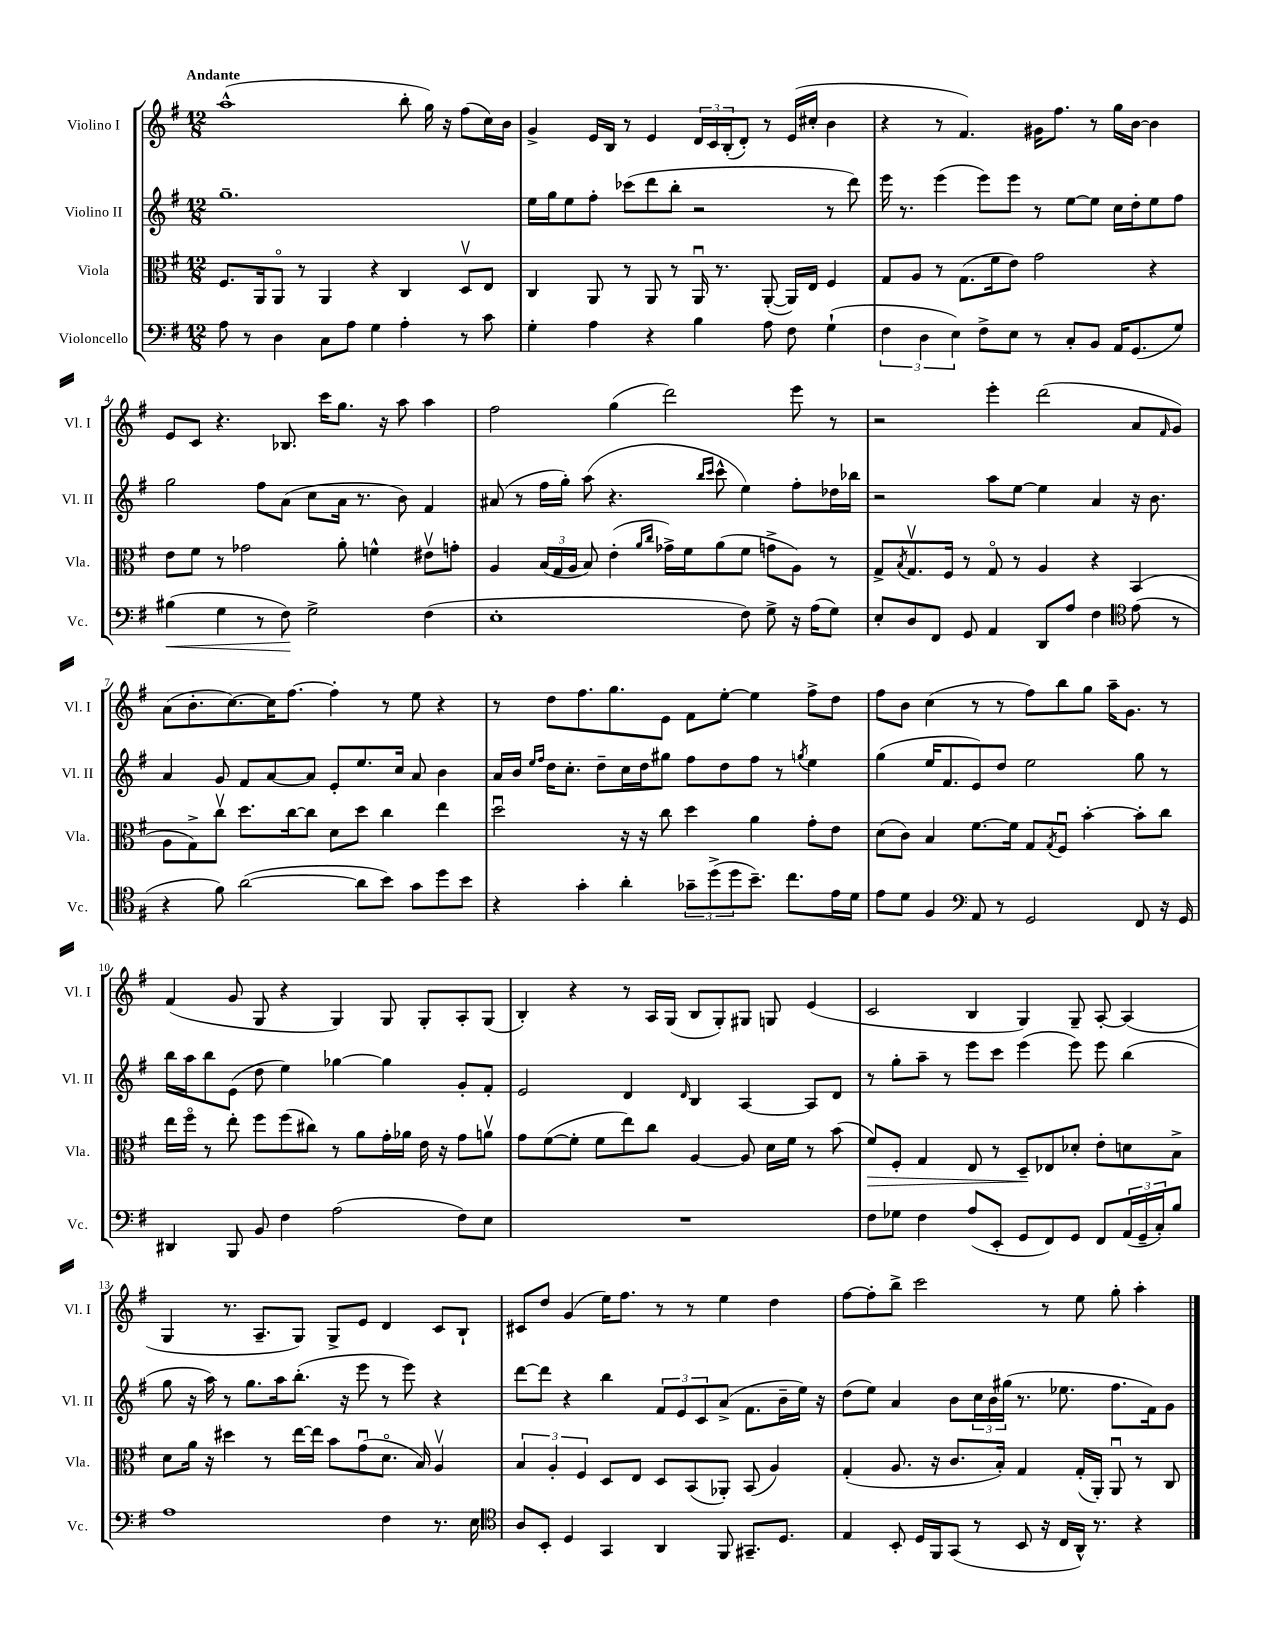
<<
\new StaffGroup <<
\new Staff = "s0" \with { instrumentName = "Violino I" shortInstrumentName = "Vl. I" } {
    \clef treble \key g \major \numericTimeSignature \time 12/8 \tempo "Andante"
    a''1-^( b''8-. g''16) r16 fis''8( c''16) b'16 |
    g'4-> e'16 b16 r8 e'4 \tuplet 3/2 { d'16 c'16 b16-.( } d'8-.) r8 e'16( cis''16-. b'4 |
    r4 r8 fis'4.) gis'16 fis''8. r8 g''16 b'16~ b'4 |
    e'8 c'8 r4. bes8. c'''16 g''8. r16 a''8 a''4 |
    fis''2 g''4( d'''2) e'''8 r8 |
    r2 e'''4-. d'''2( a'8 \grace { fis'16 } g'8) |
    a'8( b'8.-. c''8.~) c''16 fis''8.~ fis''4-. r8 e''8 r4 |
    r8 d''8 fis''8. g''8. e'8 fis'8 e''8~-. e''4 fis''8-> d''8 |
    fis''8 b'8 c''4( r8 r8 fis''8) b''8 g''8 a''16-- g'8. r8 |
    fis'4( g'8 g8 r4 g4) g8 g8-. a8-. g8( |
    b4-.) r4 r8 a16 g16( b8 g8-.) gis8 g8 e'4( |
    c'2 b4 g4) g8-- a8~-. a4( |
    g4 r8. a8.-- g8) g8-> e'8 d'4 c'8 b8-! |
    cis'8 d''8 g'4( e''16) fis''8. r8 r8 e''4 d''4 |
    fis''8~ fis''8-. b''8-> c'''2 r8 e''8 g''8-. a''4-. \bar "|." |
}
\new Staff = "s1" \with { instrumentName = "Violino II" shortInstrumentName = "Vl. II" } {
    \clef treble \key g \major \numericTimeSignature \time 12/8
    g''1.-- |
    e''16 g''16 e''8 fis''8-. ces'''8( d'''8 b''8-. r2 r8 d'''8) |
    e'''16 r8. e'''4( e'''8) e'''8 r8 e''8~ e''8 c''16 d''16-. e''8 fis''8 |
    g''2 fis''8 a'8( c''8 a'16 r8. b'8) fis'4 |
    ais'8( r8 fis''16 g''16-.) a''8( r4. \grace { b''16 c'''16 } c'''8-^ e''4) fis''8-. des''16 bes''16 |
    r2 a''8 e''8~ e''4 a'4 r16 b'8. |
    a'4 g'8 fis'8 a'8~ a'8 e'8-. e''8. c''16 a'8 b'4 |
    a'16 b'16 \grace { e''16 fis''16 } d''16 c''8.-. d''8-- c''16 d''16 gis''8 fis''8 d''8 fis''8 r8 \acciaccatura { g''8 } e''4 |
    g''4( e''16 fis'8. e'8) d''8 e''2 g''8 r8 |
    b''16 a''16 b''8 e'8( d''8 e''4) ges''4~ ges''4 g'8-. fis'8-. |
    e'2 d'4 \grace { d'16 } b4 a4~ a8 d'8 |
    r8 g''8-. a''8-- r8 e'''8 c'''8 e'''4( e'''8) e'''8 b''4( |
    g''8 r16 a''16) r8 g''8. a''16 b''8.-.( r16 e'''8 r8 e'''8) r4 |
    d'''8~ d'''8 r4 b''4 \tuplet 3/2 { fis'8 e'8 c'8 } a'8->( fis'8. b'16-- e''16) r16 |
    d''8( e''8) a'4 b'8 \tuplet 3/2 { c''16 b'16 gis''16( } r8. ees''8. fis''8. fis'16) g'8 \bar "|." |
}
\new Staff = "s2" \with { instrumentName = "Viola" shortInstrumentName = "Vla." } {
    \clef alto \key g \major \numericTimeSignature \time 12/8
    fis8. a,16 a,8\flageolet r8 a,4 r4 c4 d8\upbow e8 |
    c4 a,8 r8 a,8 r8 a,16\downbow r8. a,8~-.( a,16) e16 fis4 |
    g8 a8 r8 g8.( fis'16 e'8) g'2 r4 |
    e'8 fis'8 r8 ges'2 a'8-. f'4-^ eis'8\upbow g'8-. |
    a4 \tuplet 3/2 { b16( g16 a16 } b8) e'4-.( \grace { a'16 c''16 } ges'16->) fis'16 a'8( fis'8 g'8-> a8) r8 |
    g8-> \acciaccatura { b8 } g8.\upbow fis16 r8 g8\flageolet r8 a4 r4 b,4( |
    a8 g8->) c''8\upbow d''8. c''16~ c''8 d'8 d''8 c''4 e''4 |
    d''2\downbow r16 r16 c''8 d''4 a'4 g'8-. e'8 |
    d'8( c'8) b4 fis'8.~ fis'16 g8 \acciaccatura { g8 } fis8\downbow b'4~-. b'8-. c''8 |
    e''16 fis''16\flageolet r8 e''8-. fis''8 fis''8( cis''8) r8 a'8 g'16-. aes'16 e'16 r16 g'8 a'8\upbow |
    g'8 fis'8~( fis'8-. fis'8 e''8) c''8 a4~ a8 d'16 fis'16 r8 b'8( |
    fis'8\>) fis8-. g4 e8 r8 d8--\! ees8 des'8-. e'8-. d'8 b8-> |
    d'8 a'16 r16 dis''4 r8 e''16~ e''16 b'8 g'8\downbow( d'8.\flageolet b16) a4\upbow |
    \tuplet 3/2 { b4 a4-. fis4 } d8 e8 d8 b,8( aes,8-.) b,8( a4) |
    g4-.( a8. r16 c'8. b16-.) g4 g16-.( a,16-.) a,8\downbow r8 c8 \bar "|." |
}
\new Staff = "s3" \with { instrumentName = "Violoncello" shortInstrumentName = "Vc." } {
    \clef bass \key g \major \numericTimeSignature \time 12/8
    a8 r8 d4 c8 a8 g4 a4-. r8 c'8 |
    g4-. a4 r4 b4 a8 fis8 g4-!( |
    \tuplet 3/2 { fis4 d4 e4) } fis8-> e8 r8 c8-. b,8 a,16 g,8.( g8) |
    bis4\<( g4 r8 fis8\!) g2-> fis4( |
    e1-. fis8) g8-> r16 a16( g8) |
    e8-. d8 fis,8 g,8 a,4 d,8 a8 fis4 \clef tenor e'8( r8 |
    r4 fis'8) a'2~( a'8 b'8) g'8 d''8 b'8 |
    r4 g'4-. a'4-. \tuplet 3/2 { ges'8-- d''8->( d''8 } b'8.--) c''8. e'16 d'16 |
    e'8 d'8 fis4 \clef bass a,8 r8 g,2 fis,8 r16 g,16 |
    dis,4 b,,8 b,8 fis4 a2( fis8) e8 |
    R1. |
    fis8 ges8 fis4 a8( e,8-. g,8 fis,8) g,8 fis,8 \tuplet 3/2 { a,16( g,16-- c16-.) } b8 |
    a1 fis4 r8. e16 |
    \clef tenor a8 b,8-. d4 g,4 a,4 fis,8 gis,8.-- d8. |
    e4 b,8-. d16 fis,16 g,8( r8 b,8 r16 c16 a,16-^) r8. r4 \bar "|." |
}
>>
>>
